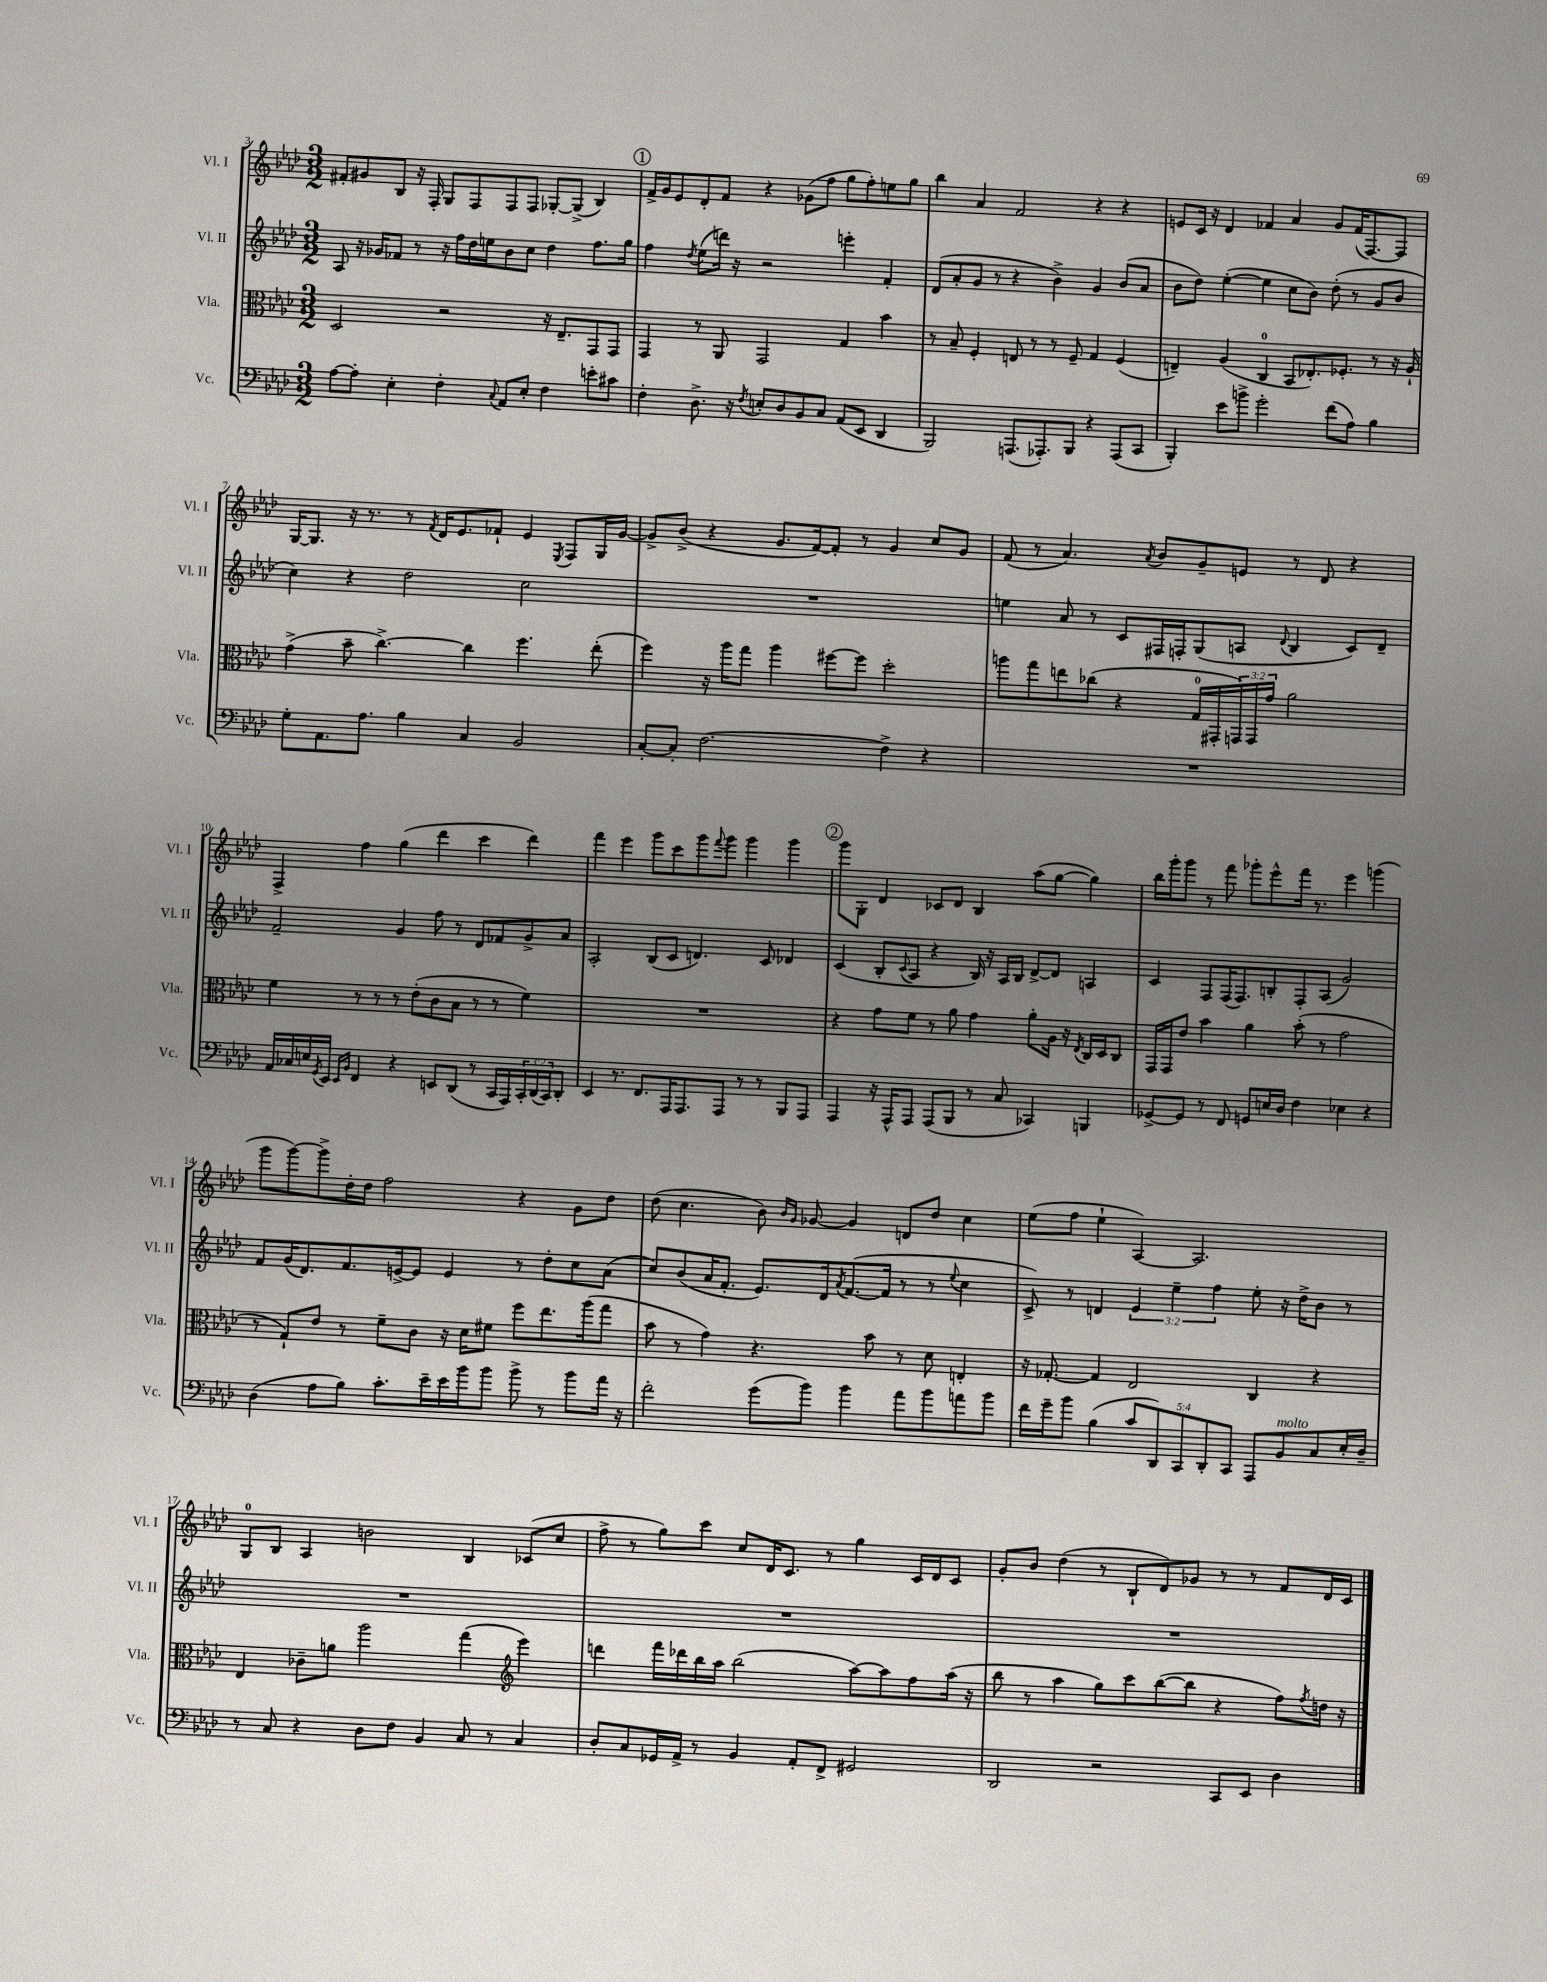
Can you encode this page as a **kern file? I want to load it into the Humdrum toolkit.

**kern	**kern	**kern	**kern
*part4	*part3	*part2	*part1
*staff4	*staff3	*staff2	*staff1
*I"Vc.	*I"Vla.	*I"Vl. II	*I"Vl. I
*I'Vc.	*I'Vla.	*I'Vl. II	*I'Vl. I
*clefF4	*clefC3	*clefG2	*clefG2
*k[b-e-a-d-]	*k[b-e-a-d-]	*k[b-e-a-d-]	*k[b-e-a-d-]
*M3/2	*M3/2	*M3/2	*M3/2
=3	=3	=3	=3
[8A-\L	2D-/	8A-/	8f#X'/L
8A-'\J]	.	16r	8g#X/
.	.	16g-X/KL	.
4E-'\	.	8f-X/J	8B-/J
.	.	8r	16r
.	.	.	16F'/
4F'\	2r	16r	8G/L
.	.	16ff\LL	.
.	.	16dd-\	8F/
.	.	16een\J	.
8qqC/	.	.	.
8AA-/L	.	8b-\	8F/
8E-'/J	.	8cc\J	8F/J
4F\	16r	4dd-\	[8G-X'/L
.	8.E-~/L	.	.
.	.	.	(8G-^/J]
8en'\L	8GG/	8.ff\L	4B-/)
8c#X\J	8GG/J	.	.
.	.	16gg\Jk	.
!!LO:REH:place=s1:t=1
=4	=4	=4	=4
4F'\	4GG/	4ff\	16f^/LL
.	.	.	16g/J
.	.	.	8e-/
.	.	8qdd-/	.
8.D-^\	8r	(8ee-\L	8d-'/
.	8AA-/	16dddn\Jk)	8f/J
16r	.	16r	.
8qF/	.	.	.
8En'/L	2GG/	2r	4r
8D-/	.	.	.
8BB-/	.	.	(8g-X\L
8C/J	.	.	8ff\J
(8AA-/L	4G/	4eeen'\	8gg\L
8EE-/J	.	.	8ff'\)
4DD-/	4b-\	4f'/	8een\
.	.	.	8gg\J
=5	=5	=5	=5
2BBB-/)	8r	(8d-/L	4bb-\
.	8B-~/	8a-'/	.
.	4F'/	8g/J	4a-/
.	.	8r	.
(8.AAAn/L	8En/	4r	2f/
.	8r	.	.
8.AAA-X'/)	.	.	.
.	8r	4b-^\)	.
8BBB-/J	8F~/	.	.
4r	4G/	4g/	4r
(8AAA-/L	(4F/	(8b-/L	4r
8CC/J	.	8a-/J	.
=6	=6	=6	=6
4BBB-'/)	4En~/)	8b-\L	8en/L
.	.	8dd-\J)	16c/Jk
.	.	.	16r
8e-\L	(4A-/	([4ee-'\	4d-/
8bn^\J	.	.	.
2g'\	4C/	4ee-\]	4f-X/
.	8BB-/L	8cc\L	4a-/
.	8.E-X'/)	8b-\J)	.
(8f\L	.	(8dd-'\	8g/L
.	8.F-X'/J	.	.
8A-\J)	.	8r	(16f-/K
.	.	.	[8.F/)
4B-\	8r	8g/L	.
.	16r	8b-/J	8F/J]
.	16A-`/	.	.
!!LO:LB:g=z
=7	=7	=7	=7
8G'\L	(4g^\	4cc\)	[16G/KL
.	.	.	8.G/J]
8.AA-\	.	.	.
.	8b-~\	4r	16r
8.A-\J	.	.	8.r
.	[4.cc^\)	.	.
4B-\	.	2dd-\	8r
.	.	.	8qf/
.	.	.	16d-/KL
.	.	.	8.e-/
4C/	4cc\]	.	.
.	.	.	8f-X`/J
2BB-/	4.ff\	2cc\	4e-/
.	.	.	8qE-/
.	.	.	8F/L
.	(8ee-'\	.	16G/L
.	.	.	[16g/JJ
=8	=8	=8	=8
[8C'/L	4ff\)	1.r	8g^/L]
8C'/J]	.	.	(8b-^/J
[2.F\	16r	.	4r
.	16aa-\KL	.	.
.	8gg\J	.	.
.	4aa-\	.	8.g/L
.	.	.	[16f/k)
.	[8ff#X\L	.	8f'/J]
.	8ff#\J]	.	8r
4F^\]	2dd-'\	.	4g/
4r	.	.	8cc/L
.	.	.	8g/J
=9	=9	=9	=9
1.r	8aan\L	4een\	(8f/
.	8gg\	.	8r
.	8een\	8a-/	4.a-/)
.	(8cc-X\J	8r	.
.	4r	8c/L	.
.	.	.	8qa-/
.	.	16F#X/L	8b-/L
.	.	16Fn'/J	.
.	16G/LL	(8G/	8g~/
.	16GG#X'/	.	.
.	24GGn/)	8An/J	8en/J
.	24GG/	.	.
.	24g/JJ	.	.
.	.	8qqd-/	.
.	2a-\	4B-/	8r
.	.	.	8d-/
.	.	8c/L)	4r
.	.	8d-~/J	.
!!LO:LB:g=z
=10	=10	=10	=10
16AA-/LL	4f\	2f~/	4F^/
16C-X/	.	.	.
16En/	.	.	.
8qGG/	.	.	.
16EE-/JJ	.	.	.
16qqEE-/LL	.	.	.
16qqBB-/JJ	.	.	.
4FF/	8r	.	4ff\
.	8r	.	.
4r	8r	4g/	(4gg\
.	(8e-'\L	.	.
8EEn/L	8c\	8ff\	4ddd-\
(8DD-/J	8B-\J	8r	.
8r	8r	8d-/L	4ccc\
16CC/LL	8r	8f-X/	.
16AAA-/)	.	.	.
24CC'/	4f\)	8g^/	4ddd-\)
(24DD-/	.	.	.
24CC/J)	.	.	.
8DD-'/J	.	8a-/J	.
=11	=11	=11	=11
4EE-/	1.r	2A-'/	4fff\
8.r	.	.	4eee-\
8.FF/L	.	.	.
.	.	(8B-/L	8ggg\L
16AAA-/K	.	8c/J	8ccc\
8.AAA-/	.	.	.
.	.	4.dn/)	8ggg\
.	.	.	8qqfff/
8AAA-/J	.	.	8ggg\J
8r	.	.	4ggg\
8r	.	8c/	.
8BBB-/L	.	4d-X/	4ggg\
8AAA-/J	.	.	.
!!LO:REH:place=s1:t=2
=12	=12	=12	=12
4AAA-/	4r	(4c/	8ggg\L
.	.	.	8G'\J
16r	8g\L	8B-'/L	4d-/
16AAA-^^/KL	.	.	.
.	.	8qqc/	.
8AAA-/J	8f\J	8A-/J	.
(8AAA-/L	8r	4r	8c-X/L
8BBB-/J	8a-\	.	8d-/J
8r	4g\	16B-/)	4B-/
.	.	16r	.
8C/	.	16A-/LL	.
.	.	16B-/JJ	.
4CC-X/)	8a-'\L	[8d-^/L	(8aa-\L
.	16A-\Jk	8d-/J]	[8gg\J
.	16r	.	.
.	8qE-/	.	.
4BBBn/	16C/LL	4An/	4gg\])
.	16D-/J	.	.
.	8C/J	.	.
=13	=13	=13	=13
[8GG-X^/L	16GG/LL	4c/	16bb-\LL
.	16GG/J	.	16ggg'\J
8GG-/J]	8e-/J	.	8ggg\J
8r	4b-\	8F/L	8r
8FF/	.	(16F/K	8fff\
.	.	8.F/)	.
8GGn/L	4a-\	.	8ggg-X'\L
16En/L	.	8Bn'/	8eee-^^\
16D-/JJ	.	.	.
4F\	(8b-'\	8F'/	16fff\Jk
.	.	.	8.r
.	8r	(8A-/J	.
4E-X\	2g\	2g/)	4eee-\
4r	.	.	(4gggn\
!!LO:LB:g=z
=14	=14	=14	=14
(4D-\	8r	8f/L	8ggg\L
.	8G`/L)	(16g/K	[8ggg\)
.	.	8.d-/)	.
8A-\L	8e-/J	.	8ggg^\]
8B-\J)	8r	8.f/	16dd-'\L
.	.	.	16dd-\JJ
8.c'\L	8f~\L	.	2ff\
.	.	[16en^/k	.
.	8c\J	8e/J]	.
16e-~\L	.	.	.
16e-\	16r	4e/	.
16b-\J	16d-\KL	.	.
8b-\J	8f#X\J	.	.
8b-^\	8ff\L	8r	4r
8r	8.ee-\	8dd-'\L	.
8b-\L	.	8cc\	8g\L
.	(16aa-\k	.	.
16a-\Jk	8gg\J	(8a-\J	8dd-\J
16r	.	.	.
=15	=15	=15	=15
2f'\	8b-\	8cc/L)	(8dd-\
.	8r	(8b-/	4.cc\
.	4g\)	16a-/K	.
.	.	8.f'/J	.
(8g\L	4.r	8.e-/L)	8b-\)
.	.	.	16qqb-/LL
.	.	.	16qqg/JJ
8b-\J)	.	.	[8g-X/
.	.	16d-/k	.
.	.	8qa-/	.
4b-\	.	([8.f/	4g-/]
.	8b-\	.	.
.	.	16f/Jk]	.
8a-\L	8r	8r	8dn/L
8b-\	8d-\	8r	8dd-/J
.	.	8qqee-/	.
8an\	4En'/	4cc\	4cc\
8b-\J	.	.	.
=16	=16	=16	=16
16f\LL	16r	8c^/)	(8ee-\L
16g~\J	[8.G-X'/	.	.
8b-\J	.	8r	8ff\J
(4B-\	4G-/]	4dn/	4ee-`\
10c/L	2E-/	6e-/	[4A-/)
10DD-/)	.	.	.
.	.	6ee-~\	.
10CC/	.	.	.
.	.	.	2.A-/]
10DD-'/	.	.	.
.	.	6ff\	.
10CC/J	.	.	.
8AAA-/L	4C/	8ee-'\	.
!LO:TX:a:i:t=molto	!	!	!
8BB-/	.	16r	.
.	.	16dd-^\KL	.
8C/	4r	8b-\J	.
16E-'/L	.	8r	.
16D-~/JJ	.	.	.
!!LO:LB:g=z
=17	=17	=17	=17
8r	4E-/	1.r	8G/L
8C/	.	.	8B-/J
4r	8c-X~\L	.	4A-/
.	8an\J	.	.
8D-\L	2aa-\	.	2bn\
8F\J	.	.	.
4BB-/	.	.	.
8C/	(4gg\	.	4B-/
8r	.	.	.
*	*clefG2	*	*
4C/	4eee-\)	.	(8c-X/L
.	.	.	8cc/J
=18	=18	=18	=18
8D-'/L	4dddn\	1.r	8ff^\
8C/	.	.	8r
16GG-X/L	16fff\LL	.	8gg\L)
16AA-^/JJ	16ddd-X\	.	.
8r	16bb-\	.	8ccc\J
.	16aa-\JJ	.	.
4BB-/	(2bb-\	.	8cc/L
.	.	.	16d-/K
.	.	.	8.c/J
8AA-'/L	.	.	.
8FF^/J	.	.	8r
2GG#X/	[8aa-\L)	.	4gg\
.	8aa-\]	.	.
.	8ff\	.	16c/LL
.	.	.	16d-/J
.	(16aa-\Jk	.	8c/J
.	16r	.	.
=19	=19	=19	=19
2DD-/	8bb-\	1.r	8g'/L
.	8r	.	8b-/J
.	4aa-\	.	(4dd-\
2r	8gg\L)	.	8r
.	8ccc\	.	8B-`/L
.	([8bb-\	.	8d-/)
.	8bb-\J]	.	8g-X/J
8CC/L	4r	.	8r
8EE-/J	.	.	8r
4D-\	8ff\L)	.	8f/L
.	8qff/	.	.
.	16ddn\Jk	.	16d-/L
.	16r	.	16c/JJ
==	==	==	==
*-	*-	*-	*-
